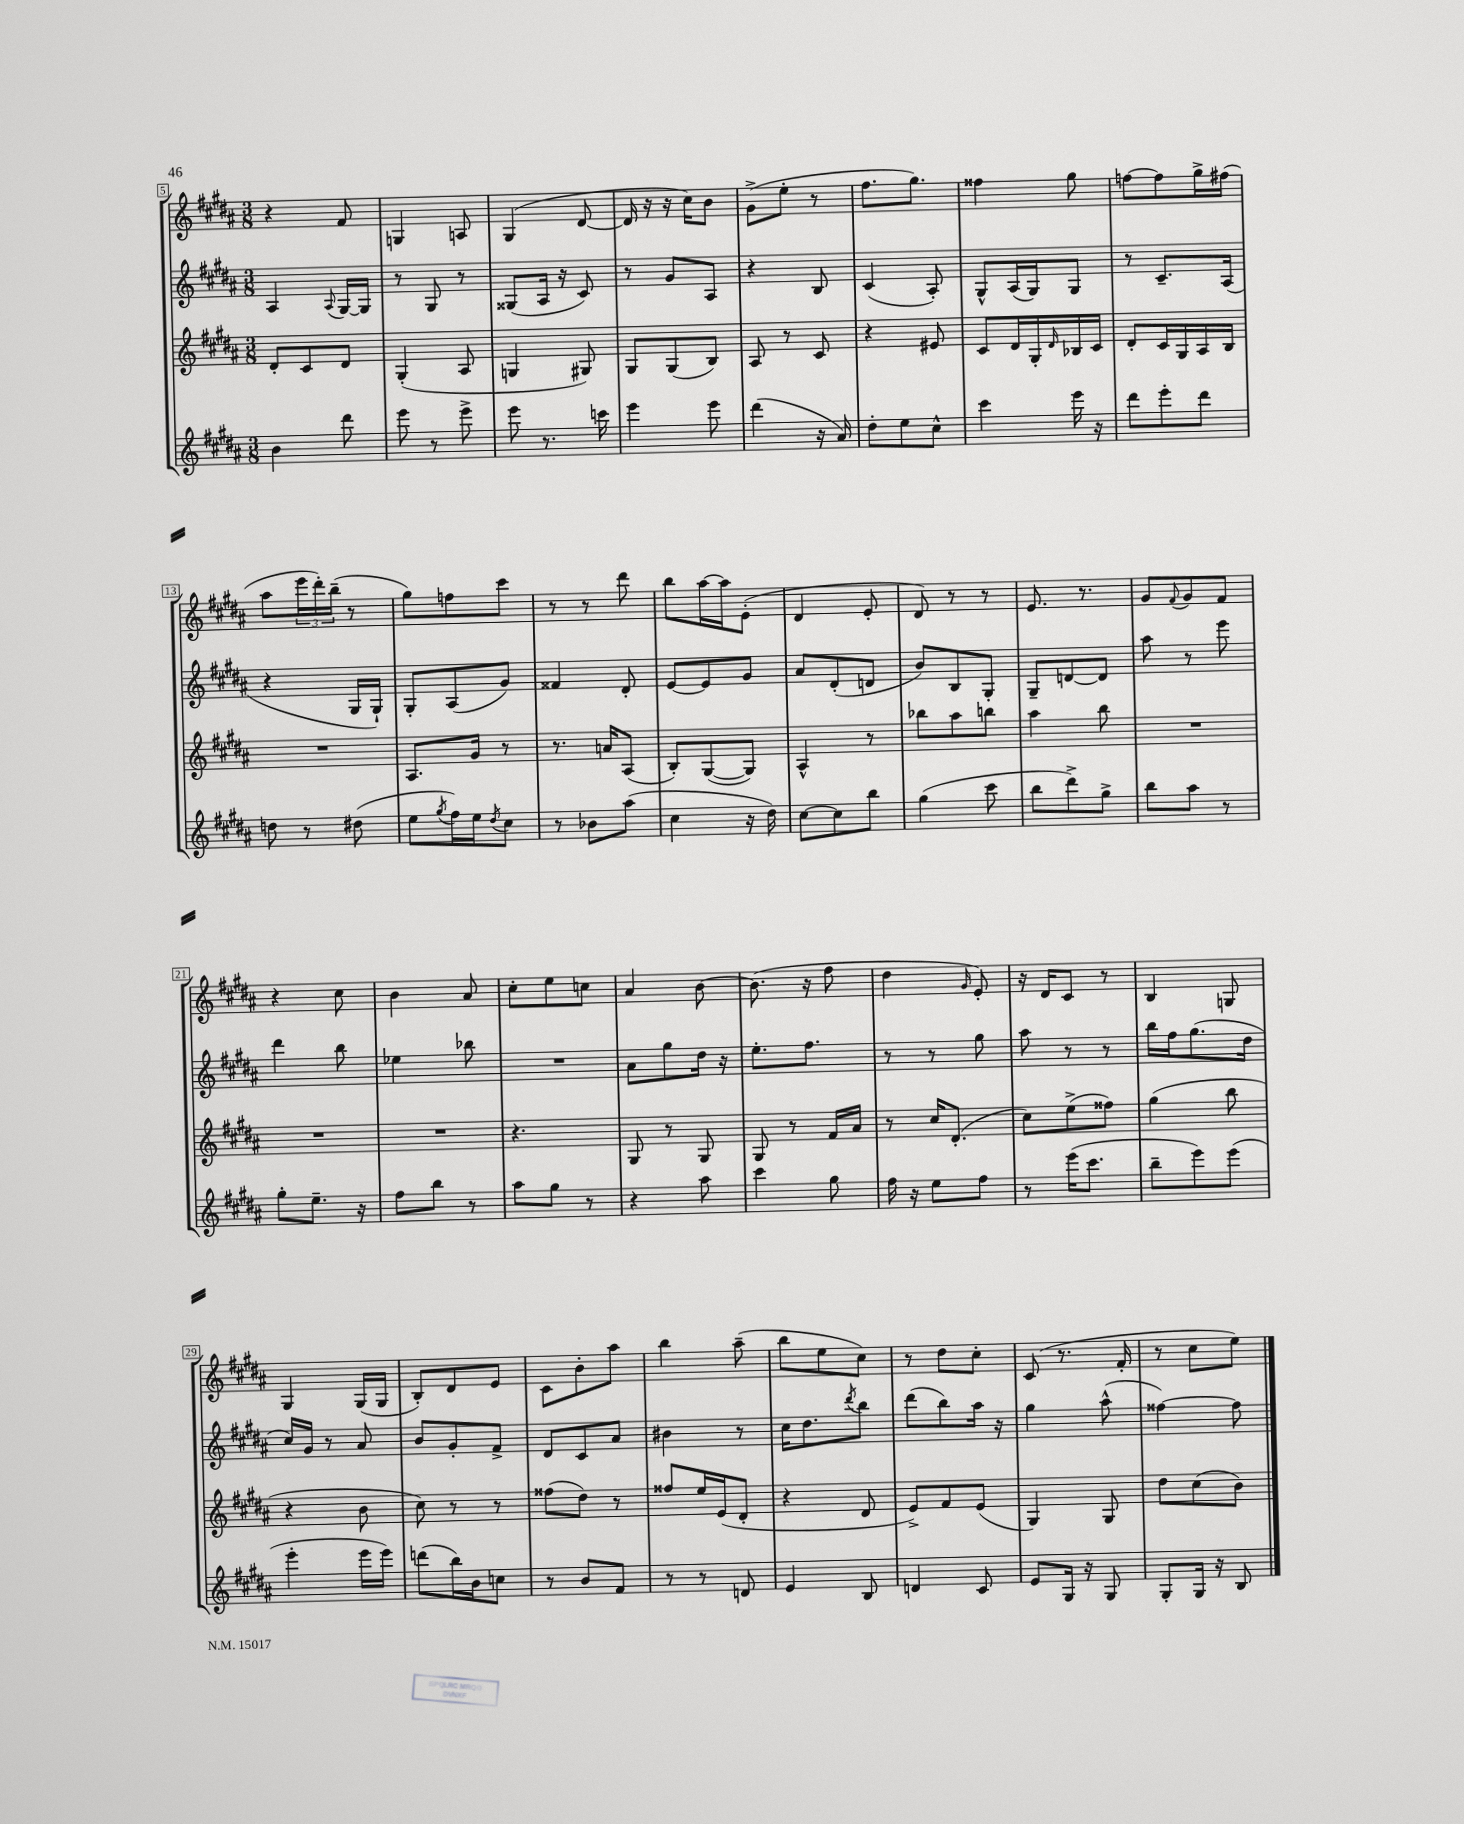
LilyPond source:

<<
\new StaffGroup <<
\new Staff = "s0" {
    \clef treble \key b \major \numericTimeSignature \time 3/8
    r4 fis'8 |
    g4 a8 |
    gis4( dis'8~ |
    dis'16 r16 r16 cis''16) b'8 |
    gis'8->( e''8-. r8 |
    fis''8. gis''8.) |
    fisis''4 gis''8 |
    f''8~ f''8 gis''16-> fis''16( |
    ais''8 \tuplet 3/2 { e'''16 dis'''16-.) b''16--( } r8 |
    gis''8) f''8 cis'''8 |
    r8 r8 dis'''8 |
    b''8 ais''16~ ais''16 e'8-.( |
    dis'4 e'8-. |
    dis'8) r8 r8 |
    e'8. r8. |
    gis'8 \appoggiatura { fis'8 } gis'8 fis'8 |
    r4 cis''8 |
    b'4 ais'8 |
    cis''8-. e''8 c''8 |
    ais'4 b'8~ |
    b'8.( r16 fis''8 |
    dis''4 \grace { gis'16 } e'8-.) |
    r16 dis'16 cis'8 r8 |
    b4 g8 |
    gis4 gis16( gis16 |
    b8-.) dis'8 e'8 |
    cis'8 b'8-. ais''8 |
    b''4 ais''8--( |
    b''8 e''8 cis''8) |
    r8 dis''8 cis''8-. |
    cis'8( r8. fis'16-. |
    r8 cis''8 e''8) \bar "|." |
}
\new Staff = "s1" {
    \clef treble \key b \major \numericTimeSignature \time 3/8
    ais4 \appoggiatura { ais8 } gis16~ gis16 |
    r8 gis8 r8 |
    gisis8( ais16 r16 cis'8) |
    r8 gis'8 ais8 |
    r4 b8 |
    cis'4( ais8-.) |
    gis8-^ ais16( gis16) gis8 |
    r8 cis'8.-- ais16( |
    r4 gis16 gis16-!) |
    gis8-. ais8( gis'8) |
    fisis'4 dis'8-. |
    e'8~ e'8 gis'8 |
    ais'8 dis'8-.( d'8 |
    b'8) b8 gis8-. |
    gis8-- d'8~ d'8 |
    ais''8 r8 e'''8 |
    dis'''4 b''8 |
    ees''4 bes''8 |
    R4. |
    ais'8 gis''8 dis''16 r16 |
    e''8.-. fis''8. |
    r8 r8 gis''8 |
    ais''8 r8 r8 |
    b''16 fis''16 gis''8.( dis''16 |
    cis''16) gis'16 r8 ais'8 |
    b'8 gis'8-. fis'8-> |
    dis'8 cis'8 ais'8 |
    bis'4 r8 |
    cis''16 dis''8. \acciaccatura { dis'''8 } b''8 |
    dis'''8( b''8) ais''16 r16 |
    gis''4 ais''8-^( |
    fisis''4~) fisis''8 \bar "|." |
}
\new Staff = "s2" {
    \clef treble \key b \major \numericTimeSignature \time 3/8
    dis'8-. cis'8 dis'8 |
    gis4-.( ais8 |
    g4 gis8) |
    gis8 gis8( b8) |
    ais8 r8 cis'8 |
    r4 eis'8 |
    cis'8 dis'16 gis16-. \grace { dis'16 } bes16 cis'16 |
    dis'8-. cis'16 gis16 ais16 b16 |
    R4. |
    ais8. gis'16 r8 |
    r8. a'16 ais8( |
    b8-.) gis8~( gis8) |
    ais4-^ r8 |
    bes''8 ais''8 b''8 |
    ais''4 b''8 |
    R4. |
    R4. |
    R4. |
    r4. |
    gis8 r8 gis8 |
    gis8 r8 fis'16 ais'16 |
    r8 cis''16 dis'8.-.( |
    cis''8) e''8->( fisis''8) |
    gis''4( b''8 |
    r4 b'8 |
    cis''8) r8 r8 |
    fisis''8( dis''8) r8 |
    fisis''8 e''16 e'16( dis'8-. |
    r4 dis'8 |
    e'8->) fis'8 e'8( |
    gis4) gis8 |
    dis''8 cis''8( b'8) \bar "|." |
}
\new Staff = "s3" {
    \clef treble \key b \major \numericTimeSignature \time 3/8
    b'4 dis'''8 |
    e'''8 r8 e'''8-> |
    e'''8 r8. c'''16 |
    e'''4 e'''8 |
    dis'''4( r16 ais'16) |
    dis''8-. e''8 cis''8-^ |
    cis'''4 e'''16 r16 |
    dis'''8 e'''8-. dis'''8 |
    d''8 r8 dis''8( |
    e''8 \acciaccatura { gis''8 } fis''16) e''16 \acciaccatura { dis''8 } cis''8 |
    r8 bes'8 ais''8( |
    cis''4 r16 dis''16) |
    cis''8~ cis''8 b''8 |
    gis''4( cis'''8 |
    b''8 dis'''8->) gis''8-> |
    b''8 ais''8 r8 |
    gis''8-. e''8.-- r16 |
    fis''8 b''8 r8 |
    ais''8 gis''8 r8 |
    r4 ais''8 |
    cis'''4 gis''8 |
    fis''16 r16 e''8 fis''8 |
    r8 e'''16( cis'''8. |
    b''8-- e'''8) e'''8( |
    e'''4-. e'''16 e'''16) |
    d'''8( b''16) b'16 c''8 |
    r8 b'8 fis'8 |
    r8 r8 d'8 |
    e'4 b8 |
    d'4 cis'8 |
    e'8 gis16 r16 gis8 |
    gis8-. gis16 r16 b8 \bar "|." |
}
>>
>>
\layout { \context { \Score currentBarNumber = #5 \override BarNumber.stencil = #(make-stencil-boxer 0.1 0.3 ly:text-interface::print) } }
